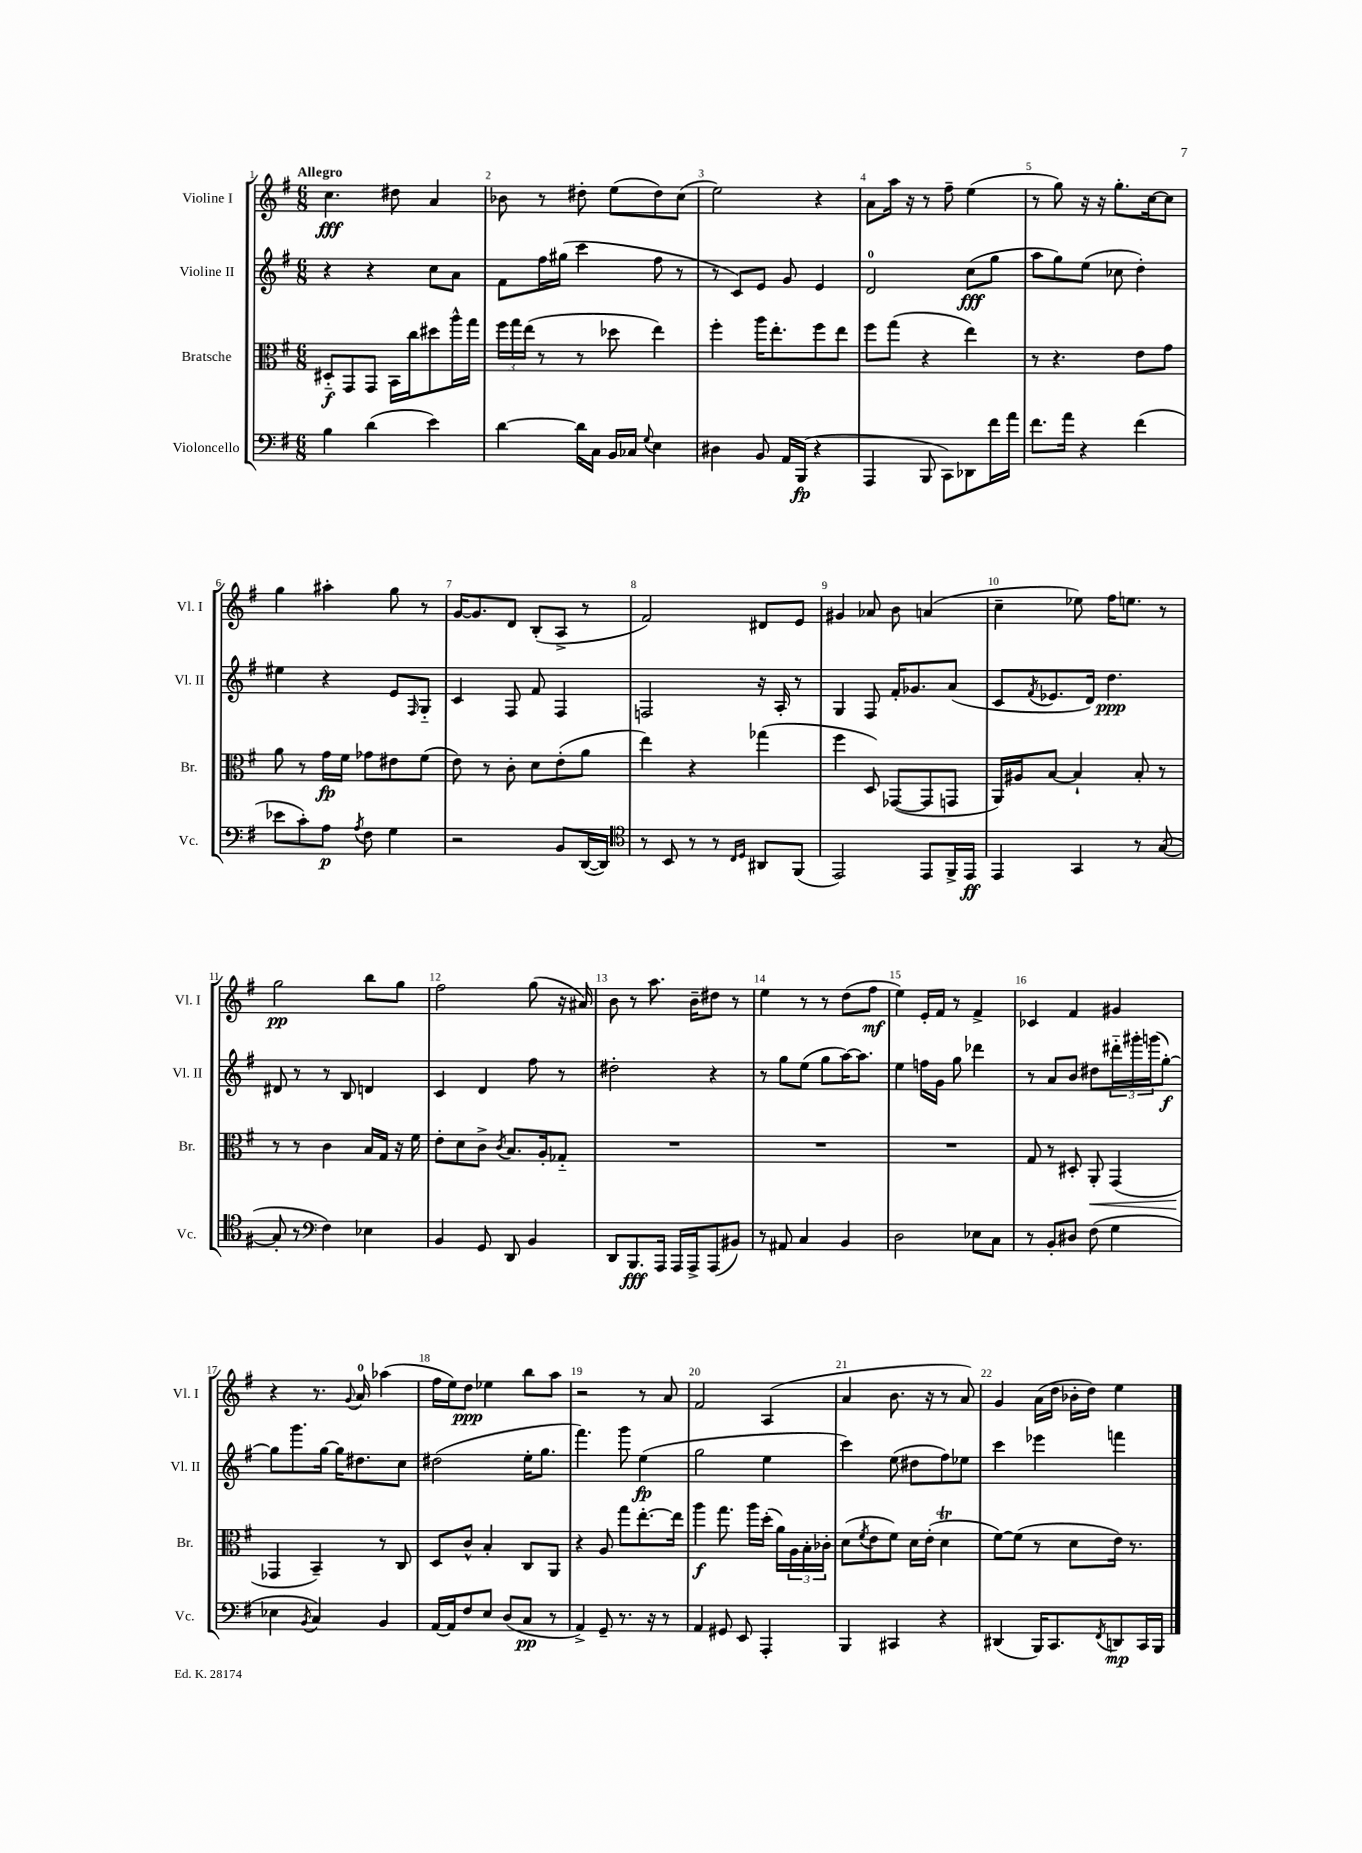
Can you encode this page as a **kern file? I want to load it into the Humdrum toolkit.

**kern	**kern	**kern	**kern
*staff4	*staff3	*staff2	*staff1
*clefF4	*clefC3	*clefG2	*clefG2
*k[f#]	*k[f#]	*k[f#]	*k[f#]
*M6/8	*M6/8	*M6/8	*M6/8
4B	8D#'~	4r	4.cc
.	8GG	.	.
(4d	8GG	4r	.
.	16BB	.	8dd#
.	16cc	.	.
4e)	8dd#	8cc	4a
.	16aa^^	8a	.
.	16gg	.	.
=	=	=	=
[4d	24ff#	8f#	8b-
.	24gg	.	.
.	(24ee	.	.
.	8r	16ff#	8r
.	.	(16gg#	.
16d]	8r	4ccc	8dd#'
16C	.	.	.
16BB	8dd-	.	(8ee
16C-	.	.	.
8qqG	.	.	.
4E	4ee)	8ff#	8dd#)
.	.	8r	(8cc
=	=	=	=
4D#	4ff#'	8r	2ee)
.	.	8c)	.
8BB	16aa	8e	.
.	8.ee'	.	.
16AA	.	8g	.
(16BBB	.	.	.
4r	8ff#	4e	4r
.	8ee	.	.
=	=	=	=
4AAA	8ff#	2d	8a
.	(8gg	.	16aa
.	.	.	16r
8BBB	4r	.	8r
8CC)	.	.	8ff#~
8DD-	4ee)	(8cc	(4ee
16f#	.	8gg	.
16a	.	.	.
=	=	=	=
8.f#	8r	8aa	8r
.	4.r	8gg)	8gg)
16a	.	.	.
4r	.	(8ee	16r
.	.	.	16r
.	.	8cc-	8.gg'
(4f#	8e	4dd')	.
.	.	.	[16cc
.	8g	.	8cc]
=	=	=	=
8e-	8a	4ee#	4gg
8c')	8r	.	.
8A	16g	4r	4aa#'
.	16f#	.	.
8qA	.	.	.
8F#	8g-	.	.
4G	8e#	8e	8gg
.	.	16qqF#	.
.	(8f#	8G'~	8r
=	=	=	=
2r	8e)	4c	[16g
.	.	.	8.g]
.	8r	.	.
.	8c'	8F#	8d
.	8d	8f#	(8B'
8BB	(8e'	4F#	8A^
([16DD	8a	.	8r
16DD])	.	.	.
=	=	=	=
*clefC4	*	*	*
8r	4ee)	2F	2f#)
8BB	.	.	.
8r	4r	.	.
8r	.	.	.
16qqC	.	.	.
16qqD	.	.	.
8AA#	(4gg-	16r	8d#
.	.	16A'	.
(8FF#	.	8r	8e
=	=	=	=
2EE)	4ff#	4G	4g#
.	8D)	8F#	8a-
.	([8GG-	16f#'	8b
.	.	8.g-	.
8EE	8GG-]	.	(4a
16FF#^	8GG	(8a	.
16EE	.	.	.
=	=	=	=
4EE	16AA)	8c	4cc~
.	16A#	.	.
.	.	8qf#	.
.	[8B	8.e-	.
4GG	4B`]	.	8ee-)
.	.	16d)	.
.	.	4.dd	16ff#
.	.	.	8.ee
8r	8B'	.	.
([8G	8r	.	8r
=	=	=	=
8G']	8r	8d#	2gg
8r	8r	8r	.
*clefF4	*	*	*
4F#)	4c	8r	.
.	.	8B	.
4E-	16B	4d	8bb
.	16G	.	.
.	16r	.	8gg
.	16f#	.	.
=	=	=	=
4BB	8e'	4c	2ff#
.	8d	.	.
8GG	8c^	4d	.
.	8qc	.	.
8DD	8.B	.	.
4BB	.	8ff#	(8gg
.	16A'	.	.
.	8G-'~	8r	16r
.	.	.	16a#)
=	=	=	=
8DD	2.r	2dd#'	8b
8.BBB	.	.	8r
.	.	.	8.aa
16AAA	.	.	.
16AAA	.	.	.
16AAA^	.	.	16b~
(8AAA	.	4r	8dd#
8BB#)	.	.	8r
=	=	=	=
8r	2.r	8r	4ee
8AA#	.	8gg	.
4C	.	(8ee	8r
.	.	8gg	8r
4BB	.	[16aa)	(8dd
.	.	8.aa]	.
.	.	.	8ff#
=	=	=	=
2D	2.r	4ee	4ee)
.	.	16ff	16e'
.	.	16g	16f#
.	.	8gg	8r
8E-	.	4ddd-	4f#^
8C	.	.	.
=	=	=	=
8r	8G	8r	4c-
8BB'	8r	8a	.
8D#	8D#'	8b	4f#
(8F#	8AA'	8dd#	.
4G	(4GG	24ddd#'~	4g#
.	.	24ggg#'	.
.	.	(24ggg	.
.	.	[8gg')	.
=	=	=	=
4E-	4GG-	8gg]	4r
.	.	8.ggg	.
8qBB	.	.	.
4C)	4BB~)	.	8.r
.	.	[16gg	.
.	.	16gg]	.
.	.	.	8qqg
.	.	8.dd#	16a
4BB	8r	.	(4aa-
.	8C	8cc	.
=	=	=	=
[16AA	8D	(2dd#	16ff#
16AA]	.	.	16ee)
8F#	8c^^	.	8dd
8E	4B'	.	4ee-
(8D	.	.	.
8C	8C	16ee'	8bb
.	.	8.gg	.
8r	8AA	.	8aa
=	=	=	=
4AA^)	4r	4.fff#)	2r
8GG~	8A	.	.
8.r	8gg	8ggg	.
.	[8.ee'	(4ee	8r
16r	.	.	.
8r	.	.	8a
.	16ee]	.	.
=	=	=	=
4AA	4aa	2gg	2f#
8GG#	8.gg	.	.
8EE	.	.	.
.	16aa	.	.
4AAA'	(16dd'	4ee	(4A
.	16a)	.	.
.	24A	.	.
.	24B'	.	.
.	24c-'	.	.
=	=	=	=
4BBB	(8d	4ccc)	4a
.	8qf#	.	.
.	8e	.	.
4CC#	8f#)	(8ee	8.b
.	16d	8dd#	.
.	(16e'	.	16r
4r	4d	8ff#)	8r
.	.	8ee-	8a)
=	=	=	=
(4DD#	[8f#)	4ccc	4g
.	(8f#]	.	.
16BBB)	8r	4eee-	(16a
8.CC	.	.	16dd
.	8d	.	16b-'
.	.	.	16dd)
8qFF#	.	.	.
8DD	16e)	4fff	4ee
.	8.r	.	.
16CC	.	.	.
16BBB	.	.	.
==	==	==	==
*-	*-	*-	*-
